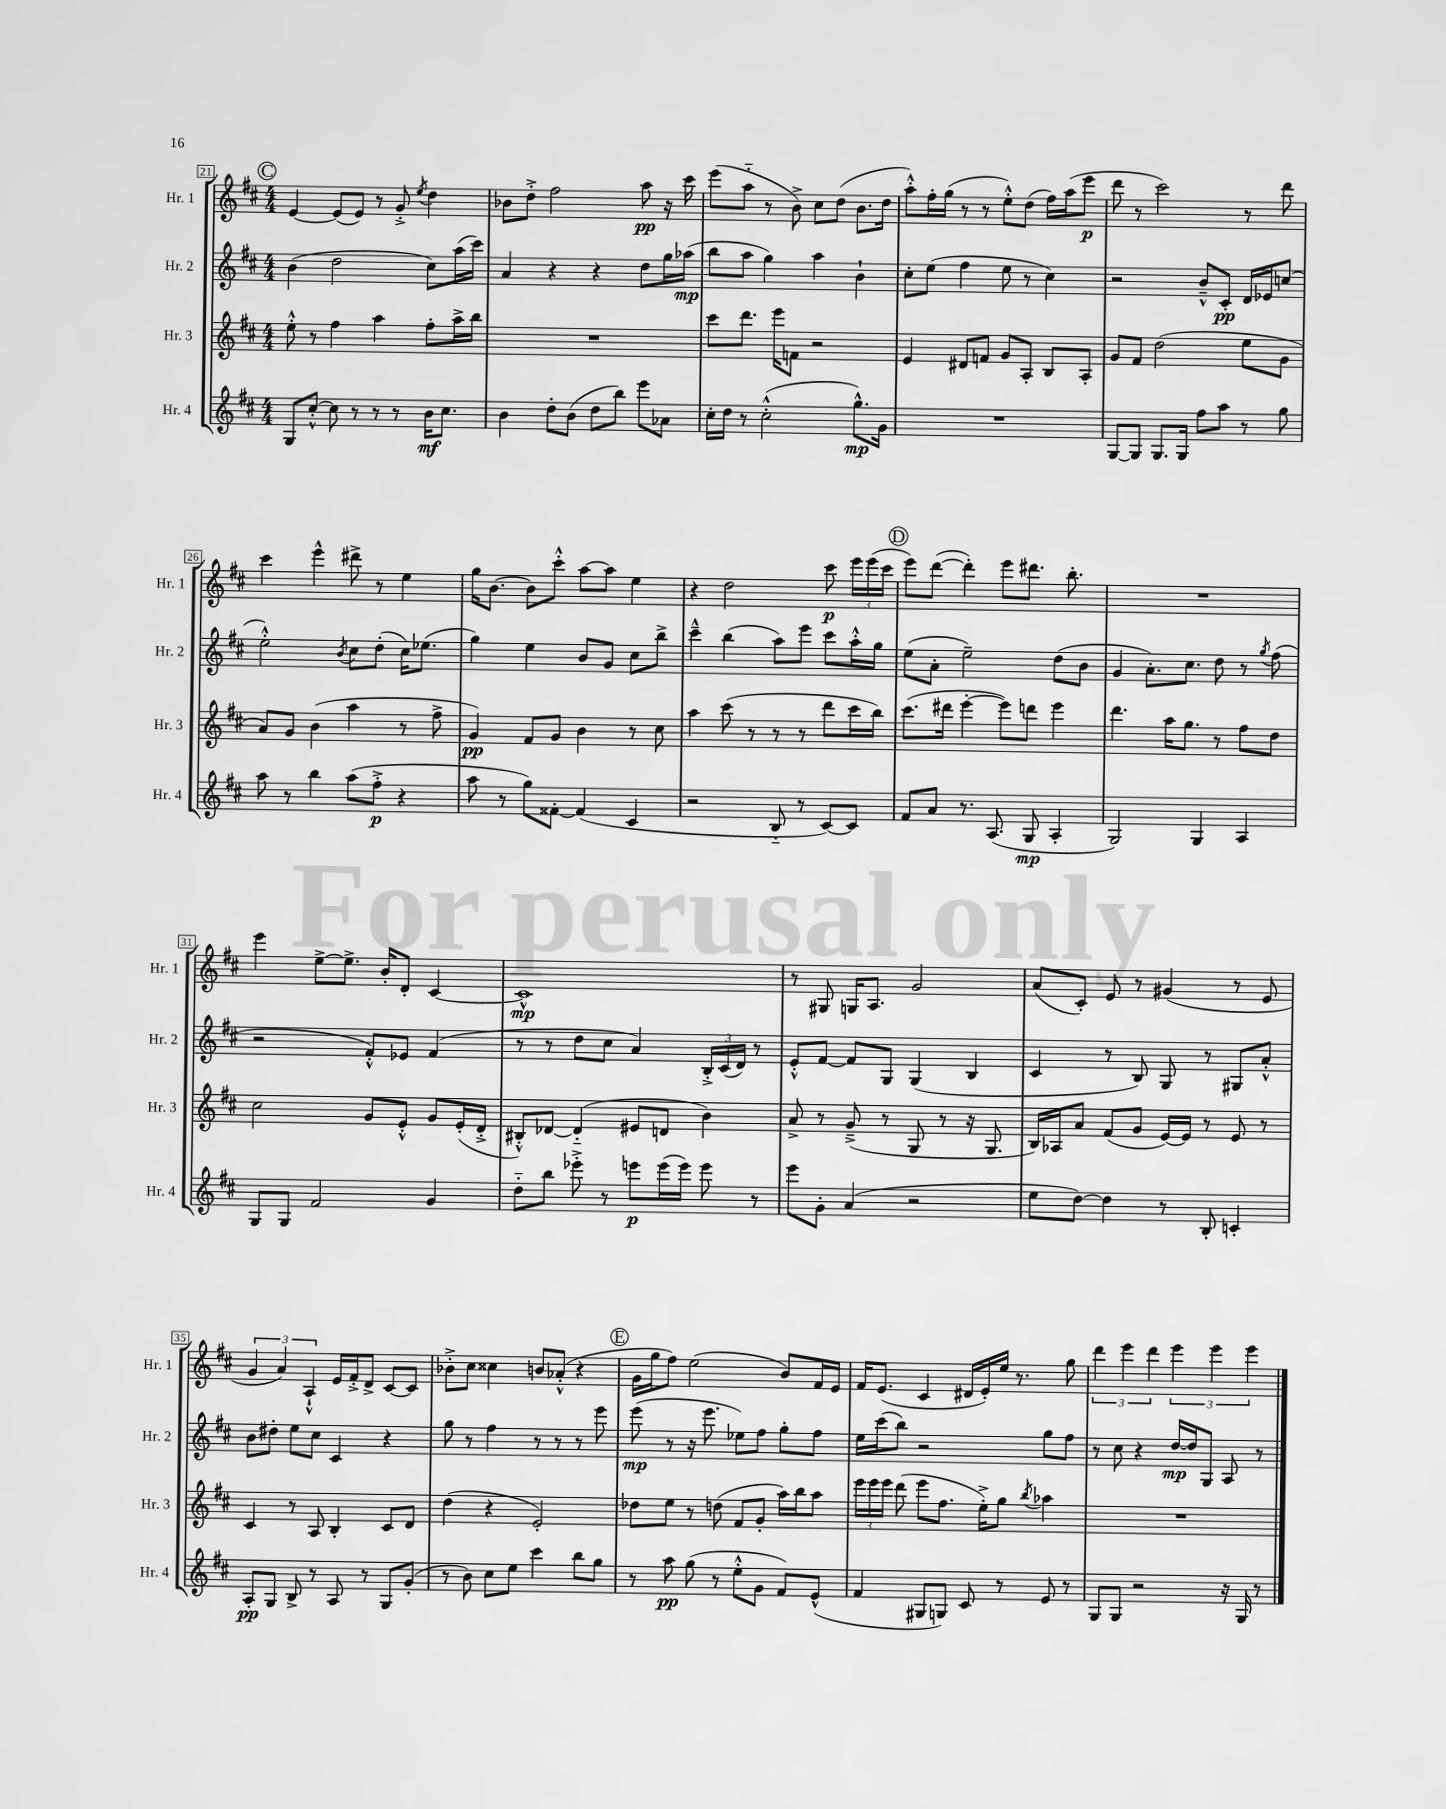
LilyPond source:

<<
\new StaffGroup <<
\new Staff = "s0" \with { instrumentName = "Hr. 1" shortInstrumentName = "Hr. 1" } {
    \clef treble \key d \major \numericTimeSignature \time 4/4
    \autoBeamOff \mark \markup { \circle "C" } e'4~ e'8[( e'8]) r8 g'8-.-> \acciaccatura { e''8 } d''4 |
    bes'8[ d''8]-.-> fis''2 a''8\pp r16 cis'''16 |
    e'''8[( a''8]-_ r8 b'8->) cis''8[ d''8]( b'8.[ d''16] |
    a''8[-.-^) fis''16-. g''16]( r8 r8 e''8[-.-^) d''8]( fis''16[) a''16( e'''8]\p |
    d'''8 r8 cis'''2) r8 d'''8 |
    cis'''4 e'''4-^ dis'''8-> r8 e''4 |
    g''16[ b'8.]~ b'8[ cis'''8]-.-^ a''8[~ a''8] e''4 |
    r4 d''2 cis'''8\p \tuplet 3/2 { e'''16[ e'''16( cis'''16] } |
    \mark \markup { \circle "D" } e'''8[) d'''8]~( d'''4-.) e'''8[ dis'''8.] b''8.-. |
    R1 |
    e'''4 e''8[~-> e''8.]-> b'16[-. d'8]-. cis'4~ |
    cis'1-^\mp |
    r8 gis8 g16[ a8.] g'2 |
    a'8[( cis'8]-.) e'8 r8 gis'4( r8 e'8 |
    \tuplet 3/2 { g'4 a'4) a4-!-^ } e'16[ fis'16-.-> d'8]-> cis'8[~ cis'8] |
    bes'8[-.-> cis''8] cisis''4 b'8[ aes'8]-.-^( r4 |
    \mark \markup { \circle "E" } g'16[ g''16 fis''8]) e''2( b'8[) fis'16 e'16] |
    fis'16[ e'8.]( cis'4 dis'16[ e'16-.) e''16] r8. g''8 |
    \tuplet 3/2 { d'''4 e'''4 d'''4 } \tuplet 3/2 { e'''4 e'''4 e'''4 } \bar "|." |
}
\new Staff = "s1" \with { instrumentName = "Hr. 2" shortInstrumentName = "Hr. 2" } {
    \clef treble \key d \major \numericTimeSignature \time 4/4
    \autoBeamOff \mark \markup { \circle "C" } b'4( d''2 cis''8[) a''16( cis'''16]) |
    a'4 r4 r4 d''8[ g''16 aes''16]\mp( |
    b''8[ a''8] g''4) a''4 b'4-! |
    cis''8[-. e''8]( fis''4 e''8 r8 cis''4) |
    r2 b'8[---^ cis'8]-.\pp d'16[ ees'16 c''8]( |
    e''2-.-^) \acciaccatura { b'8 } cis''8[ d''8]-.( cis''16[) ees''8.]( |
    g''4) e''4 b'8[ g'8] cis''8[ b''8]-> |
    cis'''4---^ b''4( a''8[) e'''8] cis'''8[ a''16-.-^ g''16] |
    \mark \markup { \circle "D" } e''8[( a'8]-. e''2--) d''8[( b'8] |
    g'4 a'8.[-.) cis''8.] d''8 r8 \acciaccatura { g''8 } fis''8( |
    r2 fis'8[-.-^) ees'8] fis'4( |
    r8 r8 d''8[ cis''8] a'4) \tuplet 3/2 { b16[-.-> cis'16( d'16]) } r8 |
    e'8[-.-^ fis'8]~ fis'8[ g8] g4( b4 |
    cis'4 r8 b8) g8 r8 gis8[ a'8]-.-^ |
    b'8[ dis''8]-. e''8[ cis''8] cis'4 r4 |
    g''8 r8 fis''4 r8 r8 r8 e'''8 |
    \mark \markup { \circle "E" } e'''8\mp( r8 r16 e'''8. ees''8[) fis''8] g''8[-. fis''8] |
    e''16[ cis'''16( b''8]) r2 g''8[ fis''8] |
    r8 cis''8 r4 d''16[~\mp d''16 g8] a8 r8 \bar "|." |
}
\new Staff = "s2" \with { instrumentName = "Hr. 3" shortInstrumentName = "Hr. 3" } {
    \clef treble \key d \major \numericTimeSignature \time 4/4
    \autoBeamOff \mark \markup { \circle "C" } e''8-.-^ r8 fis''4 a''4 fis''8[-. a''16-> b''16] |
    R1 |
    cis'''8[ d'''8.] e'''16[ f'8] r2 |
    e'4 dis'8[ f'8] g'8[ a8]-. b8[ a8]-. |
    g'8[ fis'8] d''2( e''8[ g'8] |
    a'8[) g'8] b'4( a''4 r8 fis''8-> |
    g'4\pp) fis'8[ g'8] b'4 r8 cis''8 |
    a''4 cis'''8( r8 r8 r8 d'''8[ cis'''16 b''16]) |
    \mark \markup { \circle "D" } cis'''8.[( dis'''16] e'''4~-. e'''8[) d'''8] e'''4 |
    d'''4. a''16[ g''8.] r8 fis''8[ d''8] |
    cis''2 g'8[ e'8]-.-^ g'8[ e'16-.( d'16]-.-> |
    bis8[-.-^) des'8]~ des'4-_( eis'8[ d'8] b'4) |
    a'8-> r8 g'8--->( r8 g8 r8 r16 g8. |
    b16[) aes16 a'8] fis'8[( g'8] e'16[~) e'16] r8 e'8 r8 |
    cis'4 r8 a8 b4-. cis'8[ d'8] |
    d''4( r4 e'2-.) |
    \mark \markup { \circle "E" } des''8[ e''8] r8 d''8( fis'8[ g'8]-. a''16[) b''16 a''8] |
    \tuplet 3/2 { e'''16[ e'''16 e'''16] } d'''8( e'''8[ fis''8.] e''16[-.->) g''8] \acciaccatura { b''8 } aes''4 |
    R1 \bar "|." |
}
\new Staff = "s3" \with { instrumentName = "Hr. 4" shortInstrumentName = "Hr. 4" } {
    \clef treble \key d \major \numericTimeSignature \time 4/4
    \autoBeamOff \mark \markup { \circle "C" } g8[ cis''8]~-.-^ cis''8 r8 r8 r8 b'16[\mf cis''8.] |
    b'4 d''8[-. b'8]( d''8[ b''8]) e'''8[ aes'8] |
    cis''16[-. d''16] r8 cis''2-.-^( g''8.[-^\mp) g'16] |
    R1 |
    g8[~ g8] g8.[ g16] fis''8[ a''8] r8 g''8 |
    a''8 r8 b''4 a''8[( fis''8]-.->\p r4 |
    a''8 r8 g''8[) fisis'8]~-. fisis'4( cis'4 |
    r2 b8-_ r8 cis'8[~) cis'8] |
    \mark \markup { \circle "D" } fis'8[ a'8] r8. a8.( g8\mp a4-. |
    g2) g4 a4 |
    g8[ g8] fis'2 g'4 |
    d''8[-_ b''8] ees'''8-.-> r8 e'''8[\p e'''16( e'''16]) e'''8 r8 |
    e'''8[ g'8]-. a'4( r2 |
    e''8[ d''8]~) d''4 r8 b8-. c'4-. |
    a8[-.\pp g8] b8-> r8 a8 r8 g8[ g'8]-.( |
    r8 b'8) cis''8[ e''8] cis'''4 b''8[ g''8] |
    \mark \markup { \circle "E" } r8 a''8\pp g''8( r8 e''8[-.-^ g'8] fis'8[) e'8]-^( |
    fis'4 gis8[ g8]) cis'8 r8 e'8 r8 |
    g8[ g8] r2 r16 g16 r8 \bar "|." |
}
>>
>>
\layout { \context { \Score currentBarNumber = #21 \override BarNumber.stencil = #(make-stencil-boxer 0.1 0.3 ly:text-interface::print) } }
